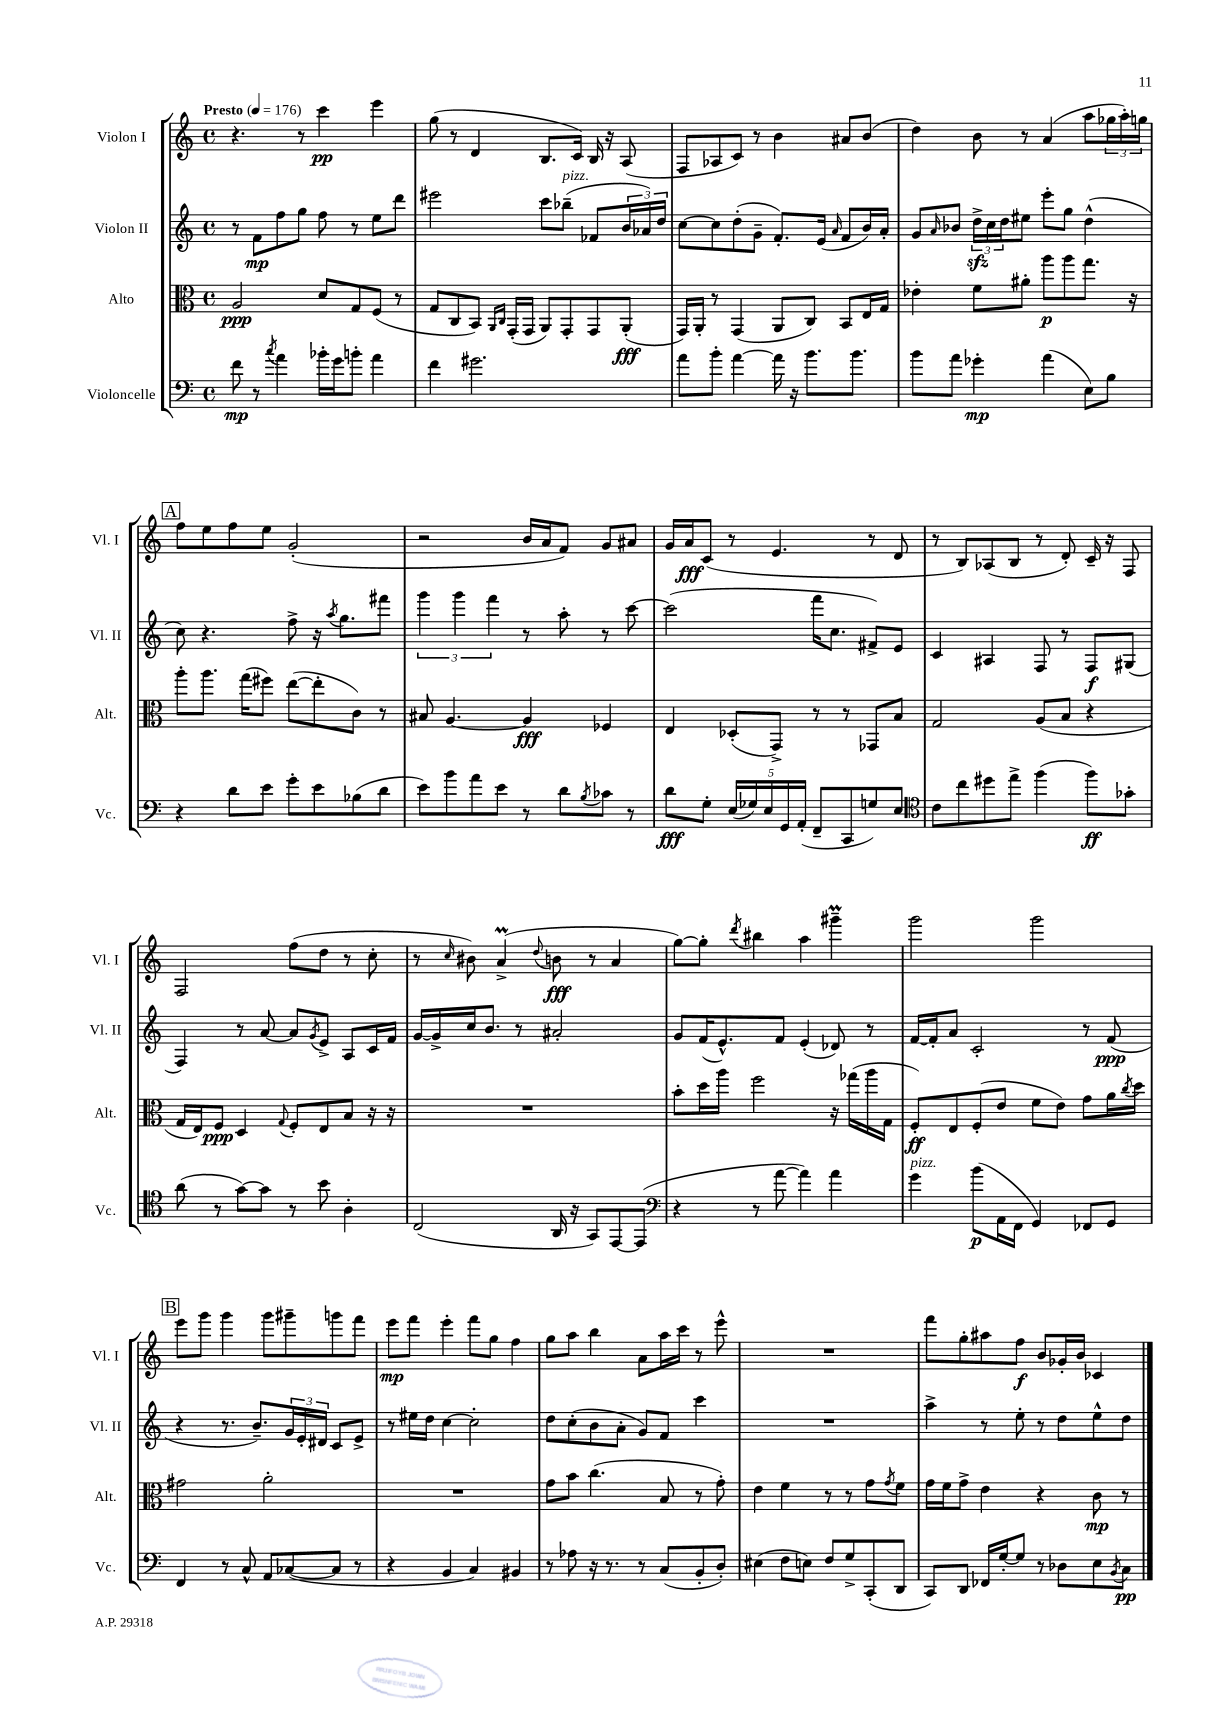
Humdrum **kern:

**kern	**kern	**kern	**kern
*staff4	*staff3	*staff2	*staff1
*clefF4	*clefC3	*clefG2	*clefG2
*k[]	*k[]	*k[]	*k[]
*M4/4	*M4/4	*M4/4	*M4/4
*met(c)	*met(c)	*met(c)	*met(c)
*MM176	*MM176	*MM176	*MM176
8f\	2A/	8r	4.r
8r	.	8f\L	.
8qcc/	.	.	.
4a\	.	8ff\	.
.	.	8gg\J	8r
16b-'\LL	8d/L	8ff\	4ccc\
16g\J	.	.	.
8b'\J	8G/	8r	.
4a\	(8F/J	8ee\L	4eee\
.	8r	8ddd\J	.
=	=	=	=
4f\	8G/L	2eee#\	(8gg\
.	8C/	.	8r
2.g#\	8BB/J)	.	4d/
.	16qqAA/LL	.	.
.	16qqC/JJ	.	.
.	(16GG'/LL	.	.
.	16GG/JJ	.	.
.	8AA/L)	8ccc\L	8.B/L
.	8GG'/	(8bb-~\J	.
.	.	.	16c/Jk)
.	8GG/	8f-/L	16B/
.	.	.	16r
.	(8AA'/J	24b/L	(8A/
.	.	24a-/)	.
.	.	24dd/JJ	.
=	=	=	=
8a\L	16GG/LL)	[8cc\L	8F/L
.	16AA'/JJ	.	.
8b'\J	8r	8cc\]	8A-/
[4a\	(4GG/	(8dd'\	8c/J)
.	.	8g~\J	8r
16a\]	8AA/L	8.f'/L)	4b\
16r	.	.	.
8.b\L	8C/J)	.	.
.	.	(16e/Jk	.
.	.	16qqa/	.
.	8BB/L	8f/L	8a#/L
8.b\J	.	.	.
.	16E/L	16b/L)	(8b/J
.	16G/JJ	16a'/JJ	.
=	=	=	=
8b\L	4e-'\	8g/L	4dd\)
.	.	16qqa/	.
8a\J	.	8b-/J	.
4g-'\	8f\L	24dd^\LL	8b\
.	.	24cc\	.
.	.	24dd\J	.
.	8a#'\J	8ee#\J	8r
(4a\	8aa\L	8eee'\L	(4a/
.	8aa\	8gg\J	.
8E\L)	8.gg\J	(4dd^^\	8aa\L
8B\J	.	.	24gg-\L
.	.	.	24aa'\)
.	16r	.	.
.	.	.	24gg\JJ
=	=	=	=
4r	8aa'\L	8cc\)	8ff\L
.	8.aa\J	4.r	8ee\
8d\L	.	.	8ff\
.	(16gg\LK	.	.
8e\J	8ff#\J)	.	8ee\J
8g'\L	([8ee\L	8ff^\	(2g'/
8e\	8ee'\]	16r	.
.	.	8qaa/	.
.	.	8.gg\L	.
(8B-\	8c\J)	.	.
8d\J	8r	8fff#\J	.
=	=	=	=
8e\L)	8B#/	6ggg\	2r
8b\	[4.A/	.	.
.	.	6ggg\	.
8a\	.	.	.
.	.	6fff\	.
8e\J	.	.	.
8r	4A/]	8r	16b/LL
.	.	.	16a/J
8d\L	.	8aa'\	8f/J)
8qB/	.	.	.
8c-\J	4F-/	8r	8g/L
8r	.	[8ccc\	8a#/J
=	=	=	=
8d\L	4E/	(2ccc\]	16g/LL
.	.	.	16a/J
8G'\J	.	.	(8c/J
(20E/LL	(8D-'/L	.	8r
20G-/)	.	.	.
20E/	.	.	.
.	8GG^/J)	.	4.e/
20GG/	.	.	.
(20AA'/JJ	.	.	.
8FF~/L	8r	16fff\LK	.
.	.	8.cc\J	.
8CC/	8r	.	.
8G/)	8GG-/L	8f#^/L)	8r
8E/J	8B/J	8e/J	8d/
=	=	=	=
*clefC4	*	*	*
8c\L	2G/	4c/	8r
8cc\	.	.	8B/L)
8dd#\	.	4A#/	(8A-/
8ee^\J	.	.	8B/J
(4ff\	(8A/L	8F/	8r
.	8B/J	8r	8d'/)
8ff\L)	4r	8F/L	16c~/
.	.	.	16r
8g-'\J	.	(8G#/J	8F/
=	=	=	=
(8a\	16G/LL	4F/)	2F/
.	16E/J)	.	.
8r	8F/J	.	.
[8g\L)	4D/	8r	.
8g\]J	.	[8a/	.
.	8qqG/	.	.
8r	8F'/L	8a/]L	(8ff\L
.	.	8qg/	.
8b\	8E/	8e^/J	8dd\J
4A'\	8B/J	8A/L	8r
.	16r	16c/L	8cc'\
.	16r	16f/JJ	.
=	=	=	=
(2C/	1r	[16g/LL	8r
.	.	16g^/]	.
.	.	.	16qqcc/
.	.	16cc/J	8b#\)
.	.	8.b/J	.
.	.	.	(4a^/
.	.	8r	.
.	.	.	8qqdd/
16AA/	.	2a#'/	8b\
16r	.	.	.
8GG/L)	.	.	8r
[8EE/	.	.	4a/
(8EE/]J	.	.	.
=	=	=	=
*clefF4	*	*	*
4r	8b'\L	8g/L	[8gg\L)
.	16dd\L	(16f/K	8gg'\]J
.	16aa\JJ	8.e^^/)	.
.	.	.	8qddd/
8r	2ff\	.	4bb#\
[8a\	.	8f/J	.
4a\])	.	(4e'/	4aa\
4a\	16r	8d-/)	4ggg#~\
.	(16gg-\LL	.	.
.	16aa\	8r	.
.	16G\JJ	.	.
=	=	=	=
4g\	8F'/L)	[16f/LL	2ggg\
.	.	16f'/]J	.
.	8E/	8a/J	.
(8b\L	(8F'/	2c'/	.
16AA\L	8e/J	.	.
16FF\JJ	.	.	.
4GG/)	8f\L	.	2ggg\
.	8e\J)	.	.
8FF-/L	8g\L	8r	.
8GG/J	16a\L	(8f/	.
.	8qcc/	.	.
.	16dd\JJ	.	.
=	=	=	=
4FF/	2g#\	4r	8eee\L
.	.	.	8ggg\J
8r	.	8.r	4ggg\
8C^^/	.	.	.
.	.	8.b~/L)	.
8AA/L	2a'\	.	8ggg\L
([8C-/	.	24g/L	8ggg#~\
.	.	24e'/	.
.	.	24d#/JJ	.
8C-/]J	.	8c/L	8ggg\
8r	.	8e^/J	8fff\J
=	=	=	=
4r	1r	8r	8eee\L
.	.	16ee#\LL	8fff\J
.	.	16dd\JJ	.
4BB/	.	[4cc\	4eee'\
4C/)	.	2cc'\]	8fff\L
.	.	.	8gg\J
4BB#/	.	.	4ff\
=	=	=	=
8r	8g\L	8dd\L	8gg\L
8A-\	8b\J	(8cc'\	8aa\J
16r	(4.cc\	8b\	4bb\
8.r	.	.	.
.	.	8a'\J	.
8r	.	8g/L)	8a\L
(8C/L	8B/	8f/J	16aa\L
.	.	.	16ccc\JJ
8BB'/	8r	4ccc\	8r
8D'/J)	8g'\)	.	8eee^^\
=	=	=	=
(4E#\	4e\	1r	1r
8F\L	4f\	.	.
8E\J)	.	.	.
8F/L	8r	.	.
8G^/	8r	.	.
(8CC'/	8g\L	.	.
.	8qg/	.	.
8DD/J	8f\J	.	.
=	=	=	=
8CC/L)	16g\LL	4aa^\	8fff\L
.	16f\J	.	.
8DD/J	8g^\J	.	8gg'\
16FF-/LL	4e\	8r	8aa#\
[16G'/J	.	.	.
8G/]J	.	8ee'\	8ff\J
8r	4r	8r	8b/L
8D-\L	.	8dd\L	16g-'/L
.	.	.	16b/JJ
8E\	8c\	8ee^^\	4c-/
8qBB/	.	.	.
8C\J	8r	8dd\J	.
==	==	==	==
*-	*-	*-	*-
